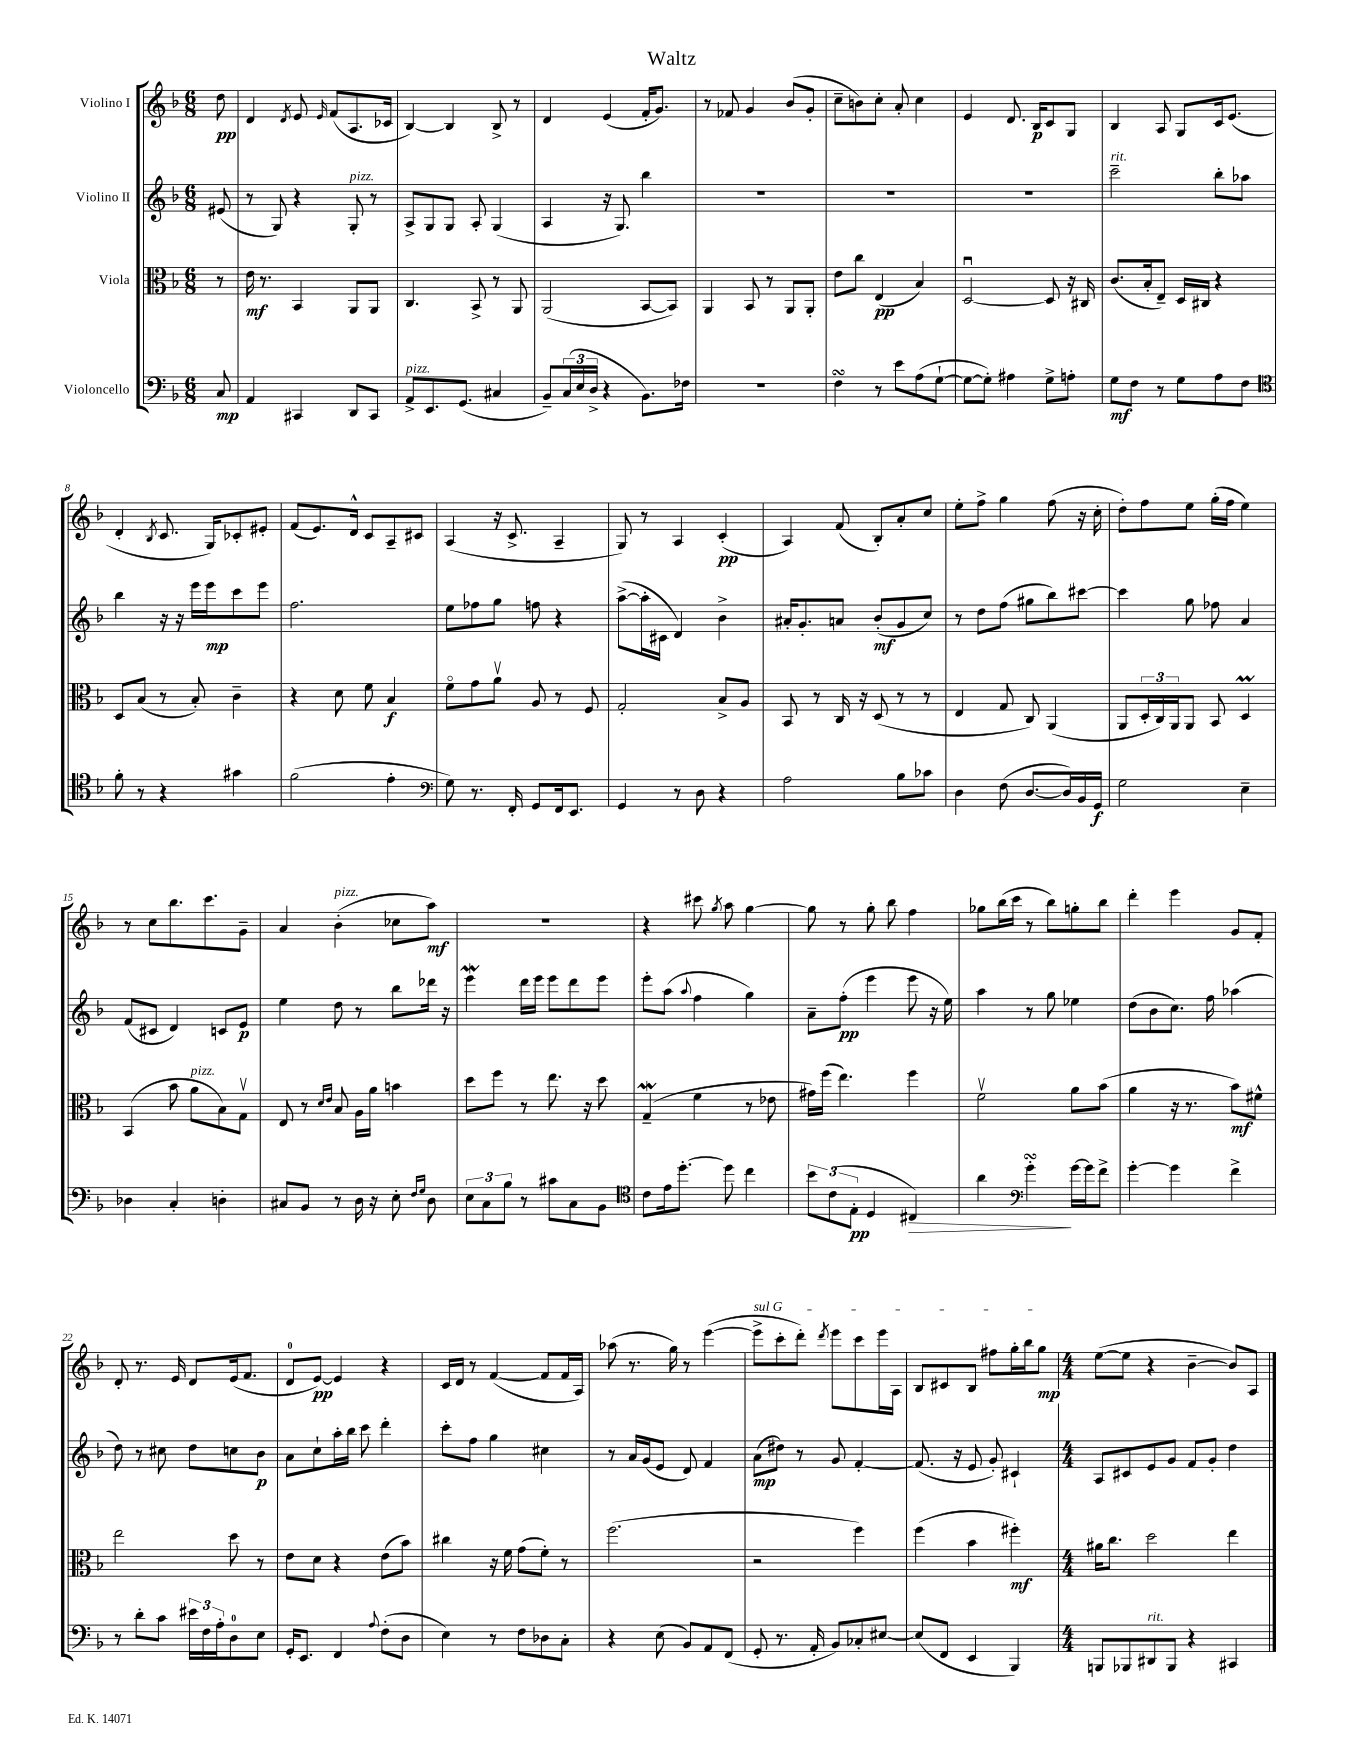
\header { title = "Waltz" }
<<
\new StaffGroup <<
\new Staff = "s0" \with { instrumentName = "Violino I" } {
    \clef treble \key f \major \numericTimeSignature \time 6/8 \partial 8
    d''8\pp |
    d'4 \acciaccatura { d'8 } e'8 \grace { e'16 } f'8( a8. ces'16 |
    bes4~) bes4 bes8-> r8 |
    d'4 e'4( f'16-. g'8.) |
    r8 fes'8 g'4 bes'8( g'8-. |
    c''8-- b'8) c''8-. a'8-. c''4 |
    e'4 d'8. bes16\p c'8 g8 |
    bes4 a8 g8 c'16 e'8.( |
    d'4-. \acciaccatura { bes8 } c'8. g16) ces'8-. eis'8-. |
    f'8( e'8.) d'16-^ c'8 a8-- cis'8 |
    a4( r16 c'8.-> a4-- |
    g8) r8 a4 c'4-.\pp( |
    a4) f'8( bes8-.) a'8-. c''8 |
    e''8-. f''8-> g''4 f''8( r16 c''16-. |
    d''8-.) f''8 e''8 g''16-.( f''16 e''4) |
    r8 c''8 bes''8. c'''8. g'8-- |
    a'4 bes'4-.^\markup { \italic "pizz." }( ces''8 a''8\mf) |
    R2. |
    r4 cis'''8 \acciaccatura { g''8 } a''8 g''4~ |
    g''8 r8 g''8-. bes''8 f''4 |
    ges''8 bes''16( c'''16 r8 bes''8) g''8-. bes''8 |
    d'''4-. e'''4 g'8 f'8-. |
    d'8-. r8. e'16 d'8 e'16( f'8. |
    d'8-0 e'8~\pp) e'4 r4 |
    c'16 d'16 r8 f'4~( f'8 f'16 a16) |
    aes''8( r8. g''16) r8 e'''4~( |
    \once \override TextSpanner.bound-details.left.text = \markup { \italic "sul G" } e'''8->\startTextSpan c'''8-. d'''8-.) \acciaccatura { d'''8 } e'''8 c'''8 e'''16 a16 |
    bes8 cis'8 bes8 fis''8 g''16-. bes''16 g''8\mp\stopTextSpan |
    \numericTimeSignature \time 4/4 e''8~( e''8 r4 bes'4~-- bes'8) a8 \bar "|." |
}
\new Staff = "s1" \with { instrumentName = "Violino II" } {
    \clef treble \key f \major \numericTimeSignature \time 6/8 \partial 8
    eis'8( |
    r8 g8) r4 g8-.^\markup { \italic "pizz." } r8 |
    a8-> g8 g8 a8-. g4( |
    a4 r16 g8.) bes''4 |
    R2. |
    R2. |
    R2. |
    c'''2--^\markup { \italic "rit." } bes''8-. aes''8 |
    bes''4 r16 r16 e'''16 e'''16\mp c'''8 e'''8 |
    f''2. |
    e''8 fes''8 g''8 f''8 r4 |
    a''8~->( a''16-. cis'16 d'4) bes'4-> |
    ais'16-. g'8.-. a'8 bes'8-.\mf( g'8 c''8) |
    r8 d''8 f''8( gis''8 bes''8) cis'''8~ |
    cis'''4 g''8 fes''8 a'4 |
    f'8( cis'8 d'4) c'8 e'8\p |
    e''4 d''8 r8 bes''8 des'''16 r16 |
    e'''4\mordent d'''16 e'''16 e'''8 d'''8 e'''8 |
    e'''8-. a''8( \appoggiatura { a''8 } f''4 g''4) |
    a'8-- f''8-.\pp( e'''4 e'''8 r16 e''16) |
    a''4 r8 g''8 ees''4 |
    d''8( bes'8 c''8.) f''16 aes''4( |
    d''8) r8 cis''8 d''8 c''8 bes'8\p |
    a'8 c''8-! a''16-. bes''16 c'''8 d'''4-. |
    c'''8-. f''8 g''4 cis''4 |
    r8 a'16 g'16( e'8 d'8) f'4 |
    a'8\mp( dis''8) r8 g'8 f'4~-. |
    f'8.( r16 e'8 g'8-.) cis'4-! |
    \numericTimeSignature \time 4/4 a8 cis'8 e'8 g'8 f'8 g'8-. d''4 \bar "|." |
}
\new Staff = "s2" \with { instrumentName = "Viola" } {
    \clef alto \key f \major \numericTimeSignature \time 6/8 \partial 8
    r8 |
    e'16\mf r8. bes,4 a,8 a,8 |
    c4. bes,8-> r8 a,8 |
    a,2( bes,8~ bes,8) |
    a,4 bes,8 r8 a,8 a,8-. |
    e'8 c''8 e4\pp( bes4) |
    d2~\downbow d8 r16 cis16 |
    c'8.( bes16-. e8--) d16 cis16 r4 |
    d8 bes8( r8 bes8-.) c'4-- |
    r4 d'8 f'8 bes4\f |
    f'8\flageolet g'8 a'8\upbow a8 r8 f8 |
    g2-. bes8-> a8 |
    bes,8 r8 c16 r16 d8( r8 r8 |
    e4 g8 c8) a,4( |
    a,8 \tuplet 3/2 { d16-. c16) a,16 } a,8 bes,8 d4\prall |
    bes,4( bes'8 a'8^\markup { \italic "pizz." } bes8) g8\upbow |
    e8 r8 \grace { d'16 e'16 } bes8 a16 a'16 b'4 |
    d''8 f''8 r8 e''8. r16 d''8 |
    g4--\mordent( f'4 r8 ees'8 |
    gis'16) f''16( e''4.) f''4 |
    f'2\upbow a'8 bes'8( |
    a'4 r16 r8. bes'8\mf) fis'8-^ |
    e''2 d''8 r8 |
    e'8 d'8 r4 e'8( bes'8) |
    cis''4 r16 f'16 g'8( f'8-.) r8 |
    f''2.( |
    r2 f''4) |
    f''4( bes'4 fis''4-.\mf) |
    \numericTimeSignature \time 4/4 ais'16 c''8. d''2 e''4 \bar "|." |
}
\new Staff = "s3" \with { instrumentName = "Violoncello" } {
    \clef bass \key f \major \numericTimeSignature \time 6/8 \partial 8
    c8\mp |
    a,4 cis,4 d,8 cis,8 |
    a,8->^\markup { \italic "pizz." } e,8. g,8.( cis4 |
    bes,8--) \tuplet 3/2 { c16( e16 d16-> } r4 bes,8.) fes16 |
    R2. |
    f4\turn r8 e'8 a8( g8~-! |
    g8~ g8-.) ais4 g8-> a8-. |
    g8\mf f8 r8 g8 a8 f8 |
    \clef tenor f'8-. r8 r4 gis'4 |
    f'2( e'4-. |
    \clef bass g8) r8. f,16-. g,8 f,16 e,8. |
    g,4 r8 d8 r4 |
    a2 bes8 ces'8 |
    d4 f8( d8.~ d16) bes,16 g,16\f |
    g2 e4-- |
    des4 c4-. d4-. |
    cis8 bes,8 r8 d16 r16 e8-. \grace { f16 g16 } d8 |
    \tuplet 3/2 { e8 c8 bes8 } r8 cis'8 c8 bes,8 |
    \clef tenor c'8 e'16 d''8.~-. d''8 c''4 |
    \tuplet 3/2 { bes'8 c'8( e8-.\pp } d4 cis4\>) |
    a'4 \clef bass g'4-.\turn\! g'16~ g'16 f'8-> |
    g'4~-. g'4 f'4-> |
    r8 d'8-. c'8 \tuplet 3/2 { eis'16 f16 a16-. } d8-0 e8 |
    g,16-. e,8. f,4 \appoggiatura { a8 } f8-.( d8 |
    e4) r8 f8 des8 c8-. |
    r4 e8( bes,8) a,8 f,8( |
    g,8-. r8. a,16-. bes,8) ces8-. eis8~ |
    eis8( f,8 e,4 bes,,4) |
    \numericTimeSignature \time 4/4 b,,8 bes,,8 dis,8^\markup { \italic "rit." } bes,,8 r4 cis,4 \bar "|." |
}
>>
>>
